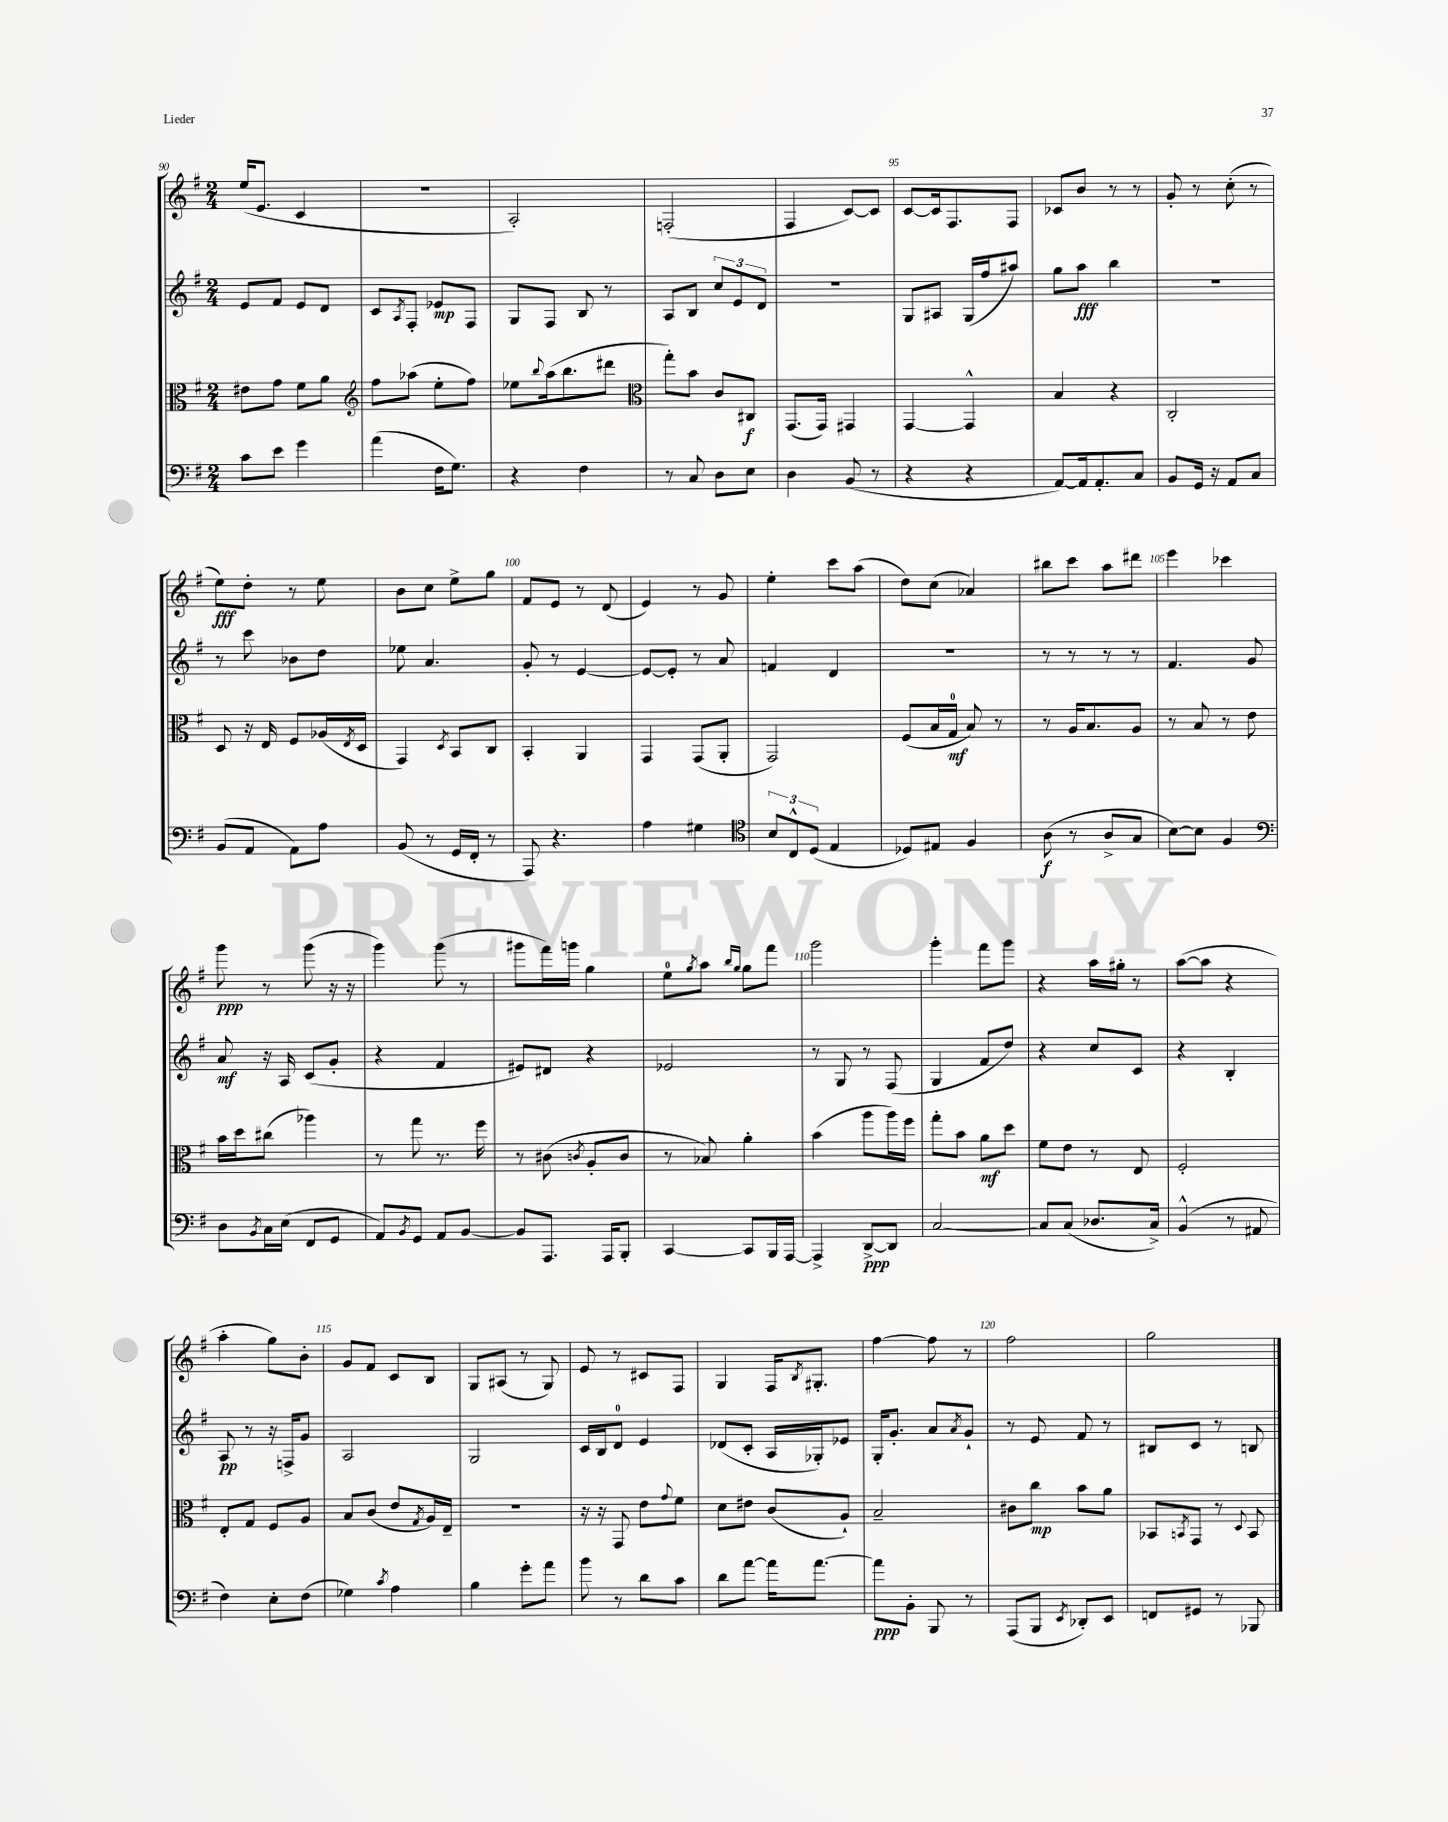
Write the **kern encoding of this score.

**kern	**kern	**kern	**kern
*staff4	*staff3	*staff2	*staff1
*clefF4	*clefC3	*clefG2	*clefG2
*k[f#]	*k[f#]	*k[f#]	*k[f#]
*M2/4	*M2/4	*M2/4	*M2/4
8c	8e#	8e	(16ee
.	.	.	8.e
8e	8g	8f#	.
4g	8f#	8e	4c
.	8a	8d	.
=	=	=	=
*	*clefG2	*	*
(4a	8ff#	8c	2r
.	.	8qA	.
.	(8aa-	8F#'	.
16F#	8ee'	8e-	.
8.G)	.	.	.
.	8ff#)	8F#	.
=	=	=	=
4r	8ee-	8G	2A')
.	8qqbb	.	.
.	(16aa	8F#	.
.	8.bb	.	.
4F#	.	8B	.
.	8ddd#	8r	.
=	=	=	=
*	*clefC3	*	*
8r	8gg')	8A	(2F'
8C	8b	8B	.
8D	8c	12cc	.
.	.	12e	.
8E	8C#	.	.
.	.	12d	.
=	=	=	=
4D	(8.GG	2r	4F#
.	16GG)	.	.
(8BB	4GG#	.	[8c)
8r	.	.	8c]
=	=	=	=
4r	[4GG	8G	[8c
.	.	8A#	16c]
.	.	.	8.F#
4r	4GG^^]	(16G	.
.	.	16ff#	.
.	.	8aa#)	8F#
=	=	=	=
[8AA)	4B	8gg	8c-
16AA]	.	8aa	8b
8.AA'	.	.	.
.	4r	4bb	8r
8C	.	.	8r
=	=	=	=
8BB	2C'	2r	8g'
16GG	.	.	8r
16r	.	.	.
8AA	.	.	(8cc'
8C	.	.	8r
=	=	=	=
(8BB	8D	8r	8ee)
8AA	16r	8ccc	8dd'
.	16E	.	.
8AA)	8F#	8b-	8r
8A	(16A-	8dd	8ee
.	8qE	.	.
.	16D	.	.
=	=	=	=
(8BB	4GG)	8ee-	8b
8r	.	4.a	8cc
.	8qD	.	.
16GG	8BB	.	8ee^
16FF#'	.	.	.
8r	8C	.	8gg
=	=	=	=
8AAA)	4BB'	8g'	8f#
4.r	.	8r	8e
.	4AA	[4e	8r
.	.	.	(8d
=	=	=	=
4A	4GG	8e_	4e)
.	.	8e']	.
4G#	(8GG	8r	8r
.	8AA'	8a	8g
=	=	=	=
*clefC4	*	*	*
12B	2GG)	4f	4ee'
12C^^	.	.	.
(12D	.	.	.
4E	.	4d	8ccc
.	.	.	(8aa
=	=	=	=
8D-)	(8F#	2r	8dd)
8E#	16B	.	(8cc
.	16G	.	.
4F#	8B)	.	4a-)
.	8r	.	.
=	=	=	=
(8A	8r	8r	8bb#
8r	16A	8r	8ccc
.	8.B	.	.
8A^	.	8r	8aa
8G	8A	8r	8ddd#
=	=	=	=
[8B)	8r	4.f#	4eee
8B]	8B	.	.
4F#	8r	.	4ccc-
.	8e	8g	.
=	=	=	=
*clefF4	*	*	*
8D	16b	8a	8ggg
.	16dd	.	.
8qBB	.	.	.
16C	(8cc#	16r	8r
(16E	.	16A	.
8FF#	4aa-)	(8c	(8ggg
8GG	.	8g'	16r
.	.	.	16r
=	=	=	=
8AA)	8r	4r	4ggg)
8qBB	.	.	.
8GG	8gg	.	.
8AA	8.r	4f#	(8ggg
[8BB	.	.	8r
.	16ff#	.	.
=	=	=	=
8BB]	8r	8e#)	8ggg#
8.AAA	(8c#	8d#	16fff#)
.	.	.	16ggg
.	8qc	.	.
.	8A'	4r	4gg
16AAA	.	.	.
8BBB'	8c	.	.
=	=	=	=
[4CC	8r	2e-	8ee
.	.	.	8qgg
.	8B-)	.	8aa
.	.	.	16qqbb
.	.	.	16qqgg
8CC]	4a'	.	8gg
16BBB	.	.	8fff#
[16AAA	.	.	.
=	=	=	=
4AAA^]	(4b	8r	2ggg
.	.	8G	.
[8DD^	8aa	8r	.
8DD]	16aa)	(8F#	.
.	16ff#	.	.
=	=	=	=
[2C	8gg'	4G	4ggg'
.	8b	.	.
.	8a	8f#	8fff#
.	8dd	8dd)	8ggg
=	=	=	=
8C]	8f#	4r	4r
(8C	8e	.	.
8.D-	8r	8cc	16aa
.	.	.	16gg#'
.	8E	8c	8r
16C^)	.	.	.
=	=	=	=
(4BB^^	2F#'	4r	([8aa
.	.	.	8aa]
8r	.	4B'	4r
8AA#	.	.	.
=	=	=	=
4F#)	8E'	8A	4aa'
.	8G	8r	.
8E'	8F#	16r	8gg)
.	.	16F^	.
(8F#	8A	8g	8b'
=	=	=	=
4G-)	8B	2A	8g
.	(8c	.	8f#
8qc	.	.	.
4A	8e	.	8c
.	8qG	.	.
.	16A)	.	8B
.	16E~	.	.
=	=	=	=
4B	2r	2G	8G
.	.	.	(8A#
8g'	.	.	8r
8a	.	.	8G)
=	=	=	=
8b	16r	16c	8e
.	16r	16B	.
8r	8GG	8d	8r
8d	8e	4e	8c#
.	8qqg	.	.
8c	8f#	.	8F#
=	=	=	=
8d	8d	(8d-	4G
[8a	8e#	8c'	.
16a]	(8c	16A	16F#
.	.	.	8qB
[8.a	.	16G-')	8.G#'
.	8A`)	8e-	.
=	=	=	=
8a]	2B~	16G'	[4ff#
.	.	8.g'	.
8BB'	.	.	.
8BBB	.	8a	8ff#]
.	.	8qa	.
8r	.	8g`	8r
=	=	=	=
(8AAA	8c#	8r	2ff#
8BBB	8cc	8e	.
8qEE	.	.	.
8DD-')	8b	8f#	.
8EE	8a	8r	.
=	=	=	=
8FF	8BB-	8B#	2gg
.	8qBB	.	.
8GG#	8GG	8c	.
8r	8r	8r	.
.	8qqD	.	.
8BBB-	8BB	8B	.
==	==	==	==
*-	*-	*-	*-
